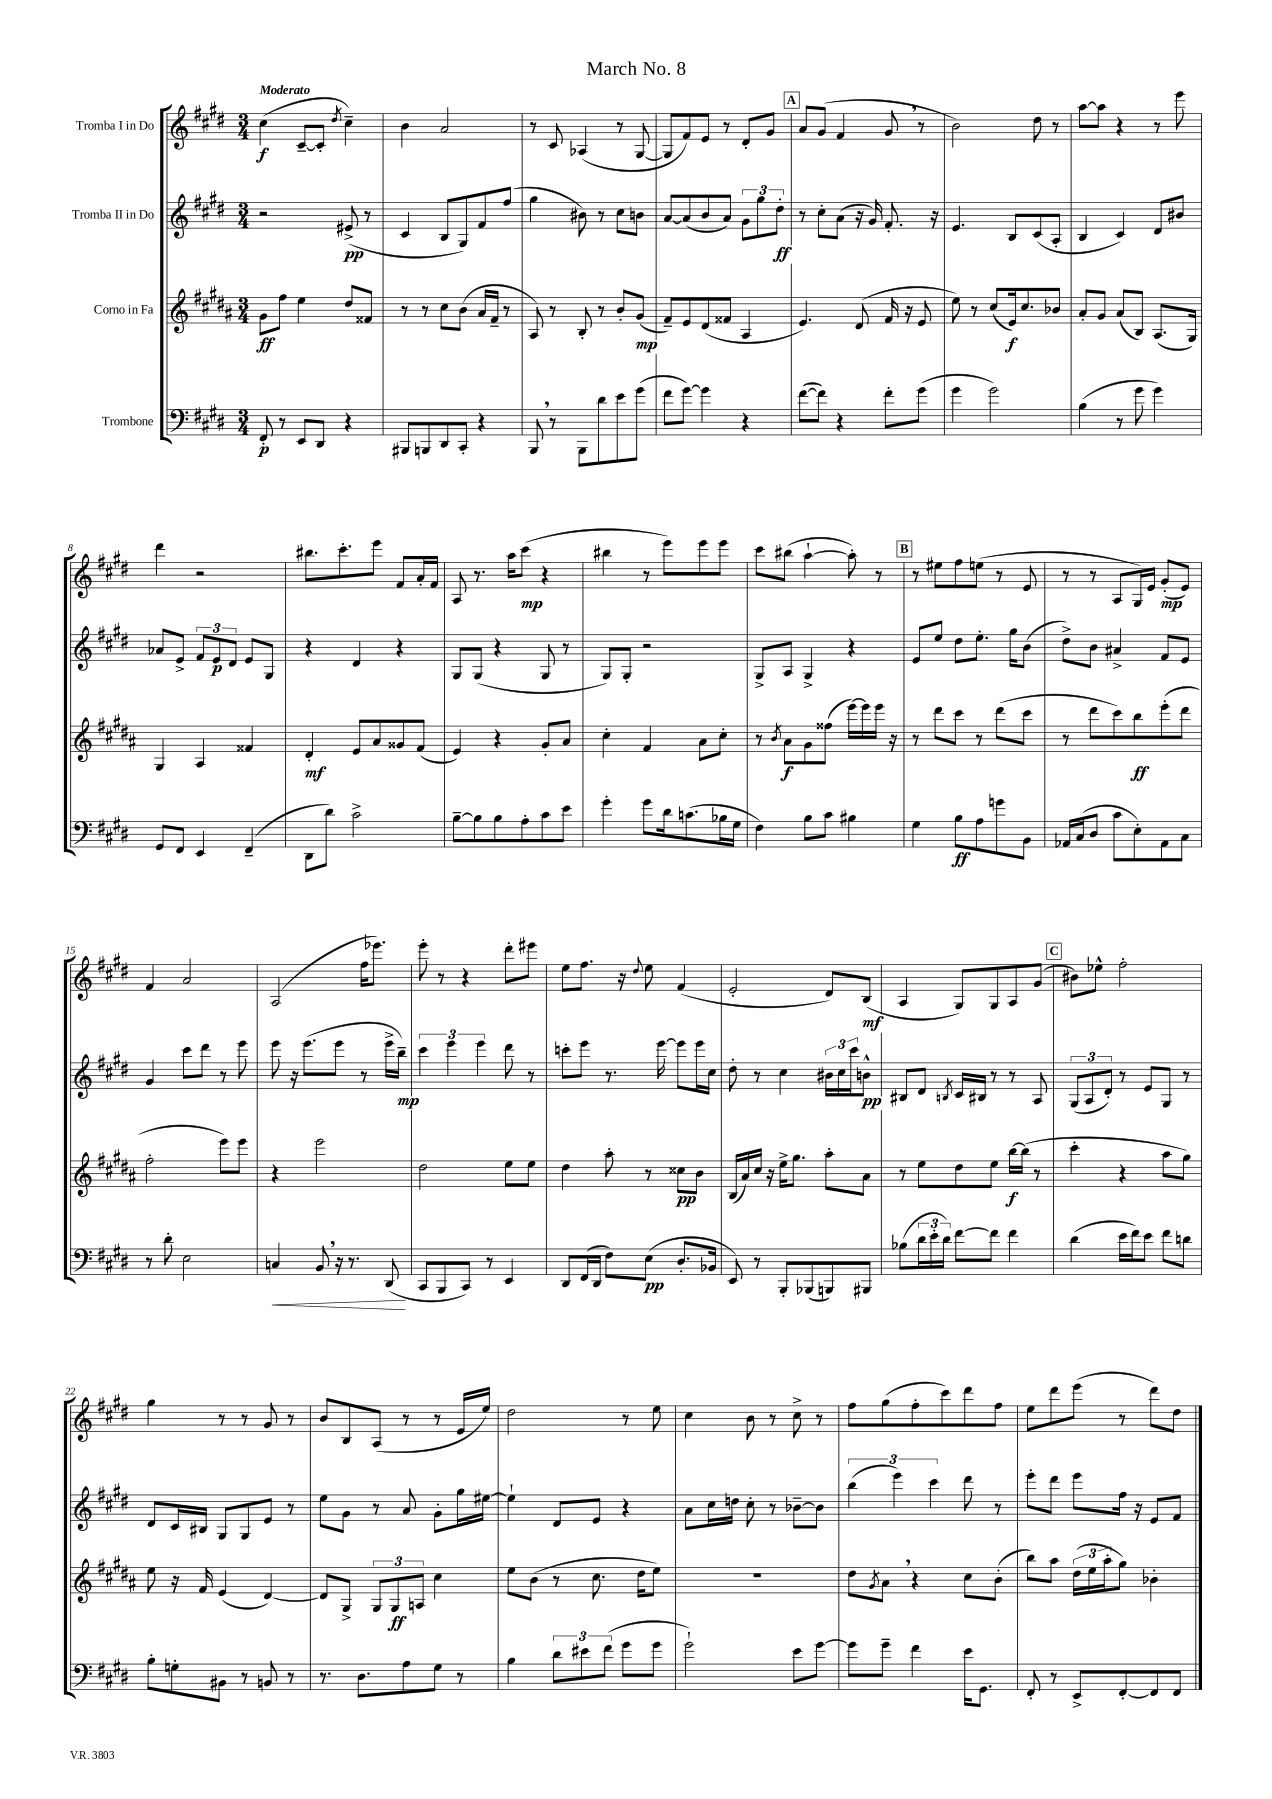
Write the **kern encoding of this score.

**kern	**kern	**kern	**kern
*staff4	*staff3	*staff2	*staff1
*clefF4	*clefG2	*clefG2	*clefG2
*k[f#c#g#d#]	*k[f#c#g#d#a#]	*k[f#c#g#d#]	*k[f#c#g#d#]
*M3/4	*M3/4	*M3/4	*M3/4
8FF#'/	8g#\L	2r	(4cc#\
8r	8ff#\J	.	.
8EE/L	4ee\	.	[8c#~/L
8DD#/J	.	.	8c#'/]J
.	.	.	8qdd#/
4r	8dd#/L	(8e#^/	4cc#~\)
.	8f##/J	8r	.
=	=	=	=
8BBB#/L	8r	4c#/	4b\
8BBB/	8r	.	.
8DD#/	8cc#\L	8B/L	2a/
8CC#'/J	(8b\J	8G#/)	.
4r	16a#/LL	8f#/	.
.	16f#~/JJ	.	.
.	8r	(8ff#/J	.
=	=	=	=
8BBB/	8A#/)	4gg#\	8r
8r	8r	.	8c#/
8BBB\L	8B'/	8b#\)	(4A-/
8d#\	8r	8r	.
8e\	8b'/L	8cc#\L	8r
(8g#\J	(8g#/J	8b\J	[8G#/
=	=	=	=
8f#\L	8f#~/L)	[8a/L	8G#/]L
[8g#\J)	8e/	(8a/]	8f#/)
4g#\]	(8d#/	8b/	8e/J
.	8f##/J	8a/J)	8r
4r	4A#/	12g#\L	8d#'/L
.	.	12gg#\	.
.	.	.	8g#/J
.	.	12dd#'\J	.
=	=	=	=
([8f#\L	4.e/)	8r	8a/L
8f#\]J)	.	8cc#'\L	(8g#/J
4r	.	(8a\J	4f#/
.	(8d#/	16r	.
.	.	16g#/)	.
8f#'\L	16f#/	8.f#'/	8g#/
.	16r	.	.
(8g#\J	8e/	.	8r
.	.	16r	.
=	=	=	=
4g#\	8ee\)	4.e/	2b\)
.	8r	.	.
2g#\)	(8cc#/L	.	.
.	16e/k)	8B/L	.
.	8.cc#/	.	.
.	.	(8c#/	8dd#\
.	8b-/J	8A'/J	8r
=	=	=	=
(4B\	8a#'/L	4B/	[8aa\L
.	8g#/J	.	8aa\]J
8r	(8a#/L	4c#/)	4r
8g#\	8B/J)	.	.
4g#\)	(8.A#/L	8d#/L	8r
.	.	8b#/J	8eee\
.	16G#/Jk)	.	.
=	=	=	=
8GG#/L	4G#/	8a-/L	4ddd#\
8FF#/J	.	8e^/J	.
4EE/	4A#/	12f#/L	2r
.	.	12e/	.
.	.	12d#/J	.
(4FF#~/	4f##/	8e/L	.
.	.	8G#/J	.
=	=	=	=
8DD#\L	4d#'/	4r	8.bb#\L
8d#\J)	.	.	.
.	.	.	8.ccc#'\
2c#^\	8e/L	4d#/	.
.	8a#/	.	8eee\J
.	8g##/	4r	8f#/L
.	(8f#/J	.	16a'/L
.	.	.	16f#/JJ
=	=	=	=
[8B~\L	4e/)	8G#/L	8A/
8B\]	.	(8G#/J	8.r
8B\	4r	4r	.
.	.	.	16aa\LK
8A'\	.	.	(8ccc#\J
8c#\	8g#'/L	8G#/	4r
8e\J	8a#/J	8r	.
=	=	=	=
4g#'\	4cc#'\	8G#/L)	4bb#\
.	.	8G#'/J	.
8g#\L	4f#/	2r	8r
16d#\k	.	.	8eee\L)
(8.c\	.	.	.
.	8a#\L	.	8eee\
16B-\L	8cc#'\J	.	8eee\J
16G#\JJ	.	.	.
=	=	=	=
4F#\)	8r	8G#^/L	8ccc#\L
.	8qb/	.	.
.	8a#\L	8A/J	(8bb#\J
8B\L	8g#\	4G#^/	[4aa`\
8c#\J	(8ff##\J	.	.
4B#\	[16eee\LL)	4r	8aa'\])
.	16eee\]	.	.
.	16eee\JJ	.	8r
.	16r	.	.
=	=	=	=
4G#\	8r	8e/L	8r
.	8ddd#\L	8ee/J	8ee#\L
8B\L	8ccc#\J	8dd#\L	8ff#\
8A\	8r	8.ee'\J	(8ee\J
8g\	(8ddd#\L	.	8r
.	.	16gg#\LK	.
8BB\J	8ccc#\J	(8b\J	8e/
=	=	=	=
16AA-/LL	8r	8dd#^\L)	8r
(16C#/J	.	.	.
8D#/J	8ddd#\L	8b\J	8r
8c#\L	8ccc#\)	4a#^/	8A/L
8E'\)	8bb\	.	16G#/L)
.	.	.	16e/JJ
8AA-\	(8eee'\	8f#/L	(8g#'/L
8C#\J	8ddd#\J	8e/J	8e/J)
=	=	=	=
8r	2ff#'\	4g#/	4f#/
8d#'\	.	.	.
2E\	.	8ccc#\L	2a/
.	.	8ddd#\J	.
.	8eee\L)	8r	.
.	8eee\J	8eee\	.
=	=	=	=
4C/	4r	8eee\	(2A/
.	.	16r	.
.	.	(8.eee\L	.
8BB/	2eee\	.	.
16r	.	8eee\J	.
8.r	.	.	.
.	.	8r	16ff#\LK
.	.	.	8.eee-\J)
(8DD#/	.	16eee^\LL	.
.	.	16bb~\JJ)	.
=	=	=	=
8CC#/L	2dd#\	6ccc#\	8eee'\
8BBB/	.	.	8r
.	.	6eee\	.
8CC#/J)	.	.	4r
.	.	6eee\	.
8r	.	.	.
4EE/	8ee\L	8ddd#\	8ddd#'\L
.	8ee\J	8r	8eee#\J
=	=	=	=
8DD#/L	4dd#\	8ccc'\L	8ee\L
(16FF#/L	.	8eee\J	8.ff#\J
16DD#/JJ	.	.	.
8F#\L)	8aa#'\	8.r	.
.	.	.	16r
.	.	.	8qqdd#/
(8E\J	8r	.	8ee\
.	.	[16eee\	.
8.D#'/L	8cc##\L	8eee\]L	(4f#/
.	8b\J	16eee\L	.
16BB-/Jk	.	16cc#\JJ	.
=	=	=	=
8EE/)	(16B/LL	8dd#'\	2e'/
.	16a#/)	.	.
8r	16cc#/JJ	8r	.
.	16r	.	.
8BBB'/L	16ee^\LK	4cc#\	.
.	8.gg#\J	.	.
(8BBB-/	.	.	.
8BBB/)	8aa#'\L	24b#\LL	8d#/L)
.	.	24cc#\	.
.	.	24ccc#\J	.
8BBB#/J	8a#\J	8b^^\J	(8B/J
=	=	=	=
(8B-\L	8r	8B#/L	4A/
24d#\L	8ee\L	8d#/J	.
24e'\	.	.	.
24d#\JJ)	.	.	.
.	.	8qB/	.
[8f#\L	8dd#\	16c#/LL	8G#/L)
.	.	16B#/JJ	.
8f#\]J	8ee\J	8r	8G#/
4f#\	[16bb\LL	8r	8A/
.	(16bb\]JJ	.	.
.	8r	8A/	(8g#/J
=	=	=	=
(4d#\	4ccc#'\	(12G#/L	8b#\L)
.	.	12A/	.
.	.	.	8ee-^^\J
.	.	12d#'/J)	.
16e\LL	4r	8r	2ff#'\
16f#\J)	.	.	.
8e\J	.	8e/L	.
8f#\L	8aa#\L	8G#/J	.
8d\J	8gg#\J)	8r	.
=	=	=	=
8B'\L	8ee\	8d#/L	4gg#\
8G'\	16r	16c#/L	.
.	16f#/	16B#/JJ	.
8BB#\J	(4e/	8G#/L	8r
8r	.	8G#/	8r
8BB/	[4d#/)	8e/J	8g#/
8r	.	8r	8r
=	=	=	=
8.r	8d#/]L	8ee\L	8b/L
.	8G#^/J	8g#\J	8B/
8.D#\L	.	.	.
.	12G#/L	8r	(8A/J
.	12G#/	.	.
8A\	.	8a/	8r
.	12A/J	.	.
8G#\J	4cc#\	8g#'\L	8r
8r	.	16gg#\L	16e/LL
.	.	[16ee#\JJ	16ee/JJ)
=	=	=	=
4B\	8ee\L	4ee#`\]	2dd#\
.	(8b\J	.	.
12d#\L	8r	8d#/L	.
12e#\	.	.	.
.	8.cc#\	8e/J	.
(12f#\J	.	.	.
8g#\L	.	4r	8r
.	16dd#\LK	.	.
8g#\J	8ee\J)	.	8ee\
=	=	=	=
2g#`\)	2.r	8a\L	4cc#\
.	.	16cc#\L	.
.	.	16dd\JJ	.
.	.	8cc#'\	8b\
.	.	8r	8r
8e\L	.	[8b-~\L	8cc#^\
[8g#\J	.	8b-\]J	8r
=	=	=	=
8g#\]L	8dd#\L	(6bb\	8ff#\L
.	8qg#/	.	.
8g#~\J	8a#\J	.	(8gg#\
.	.	6eee\)	.
4f#\	4r	.	8ff#'\
.	.	6ccc#\	.
.	.	.	8ccc#\)
16e\LK	8cc#\L	8ddd#\	8ddd#\
8.GG#\J	.	.	.
.	(8b'\J	8r	8ff#\J
=	=	=	=
8FF#'/	8bb\L)	8eee'\L	8ee\L
8r	8aa#\J	8ddd#\J	8ddd#\
8EE^/L	(24dd#\LL	8eee\L	(8eee\J
.	24ee\	.	.
.	24aa#'\J	.	.
[8FF#'/	8gg#\J)	16ff#\Jk	8r
.	.	16r	.
8FF#/]	4b-'\	8e/L	8ddd#\L)
8FF#/J	.	8f#/J	8dd#\J
==	==	==	==
*-	*-	*-	*-
